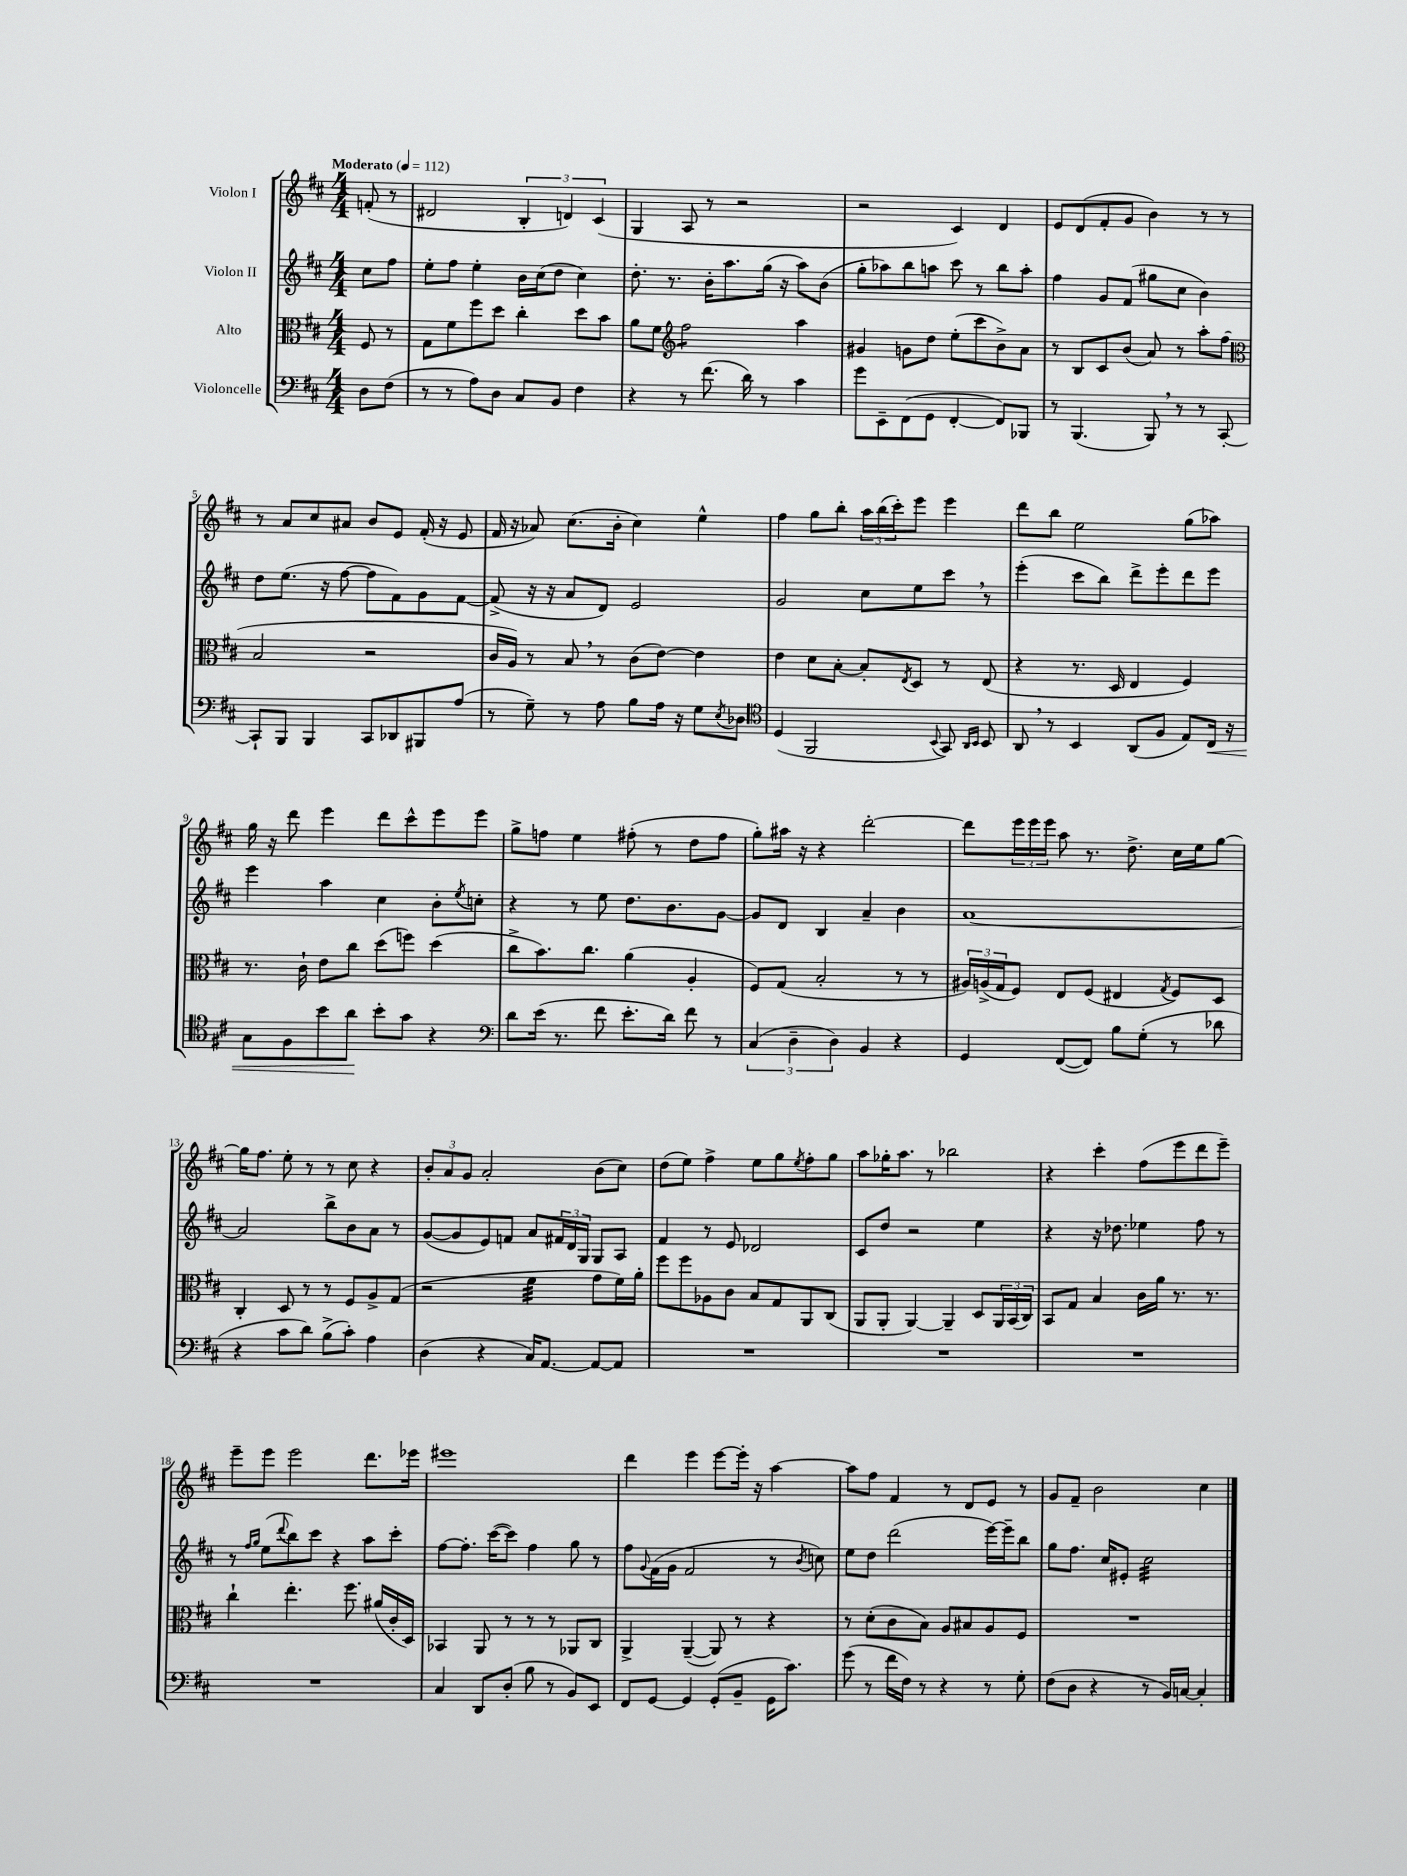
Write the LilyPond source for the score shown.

<<
\new StaffGroup <<
\new Staff = "s0" \with { instrumentName = "Violon I" } {
    \clef treble \key d \major \numericTimeSignature \time 4/4 \partial 4 \tempo "Moderato" 4 = 112
    f'8-.( r8 |
    dis'2 \tuplet 3/2 { b4-. d'4) cis'4( } |
    g4 a8 r8 r2 |
    r2 cis'4) d'4 |
    e'8 d'8( fis'8-. g'8 b'4) r8 r8 |
    r8 a'8 cis''8 ais'8 b'8 e'8 fis'16-.( r16 e'8 |
    fis'16 r16 aes'8) cis''8.( b'16-. cis''4) e''4-^ |
    fis''4 g''8 b''8-. \tuplet 3/2 { a''16 b''16( cis'''16-.) } e'''8 e'''4 |
    d'''8 b''8 e''2 g''8( aes''8) |
    g''16 r16 d'''8 e'''4 d'''8 cis'''8-^ e'''8 e'''8 |
    g''8-> f''8 e''4 fis''8-.( r8 d''8 fis''8 |
    g''8-.) ais''16 r16 r4 d'''2~-. |
    d'''8 \tuplet 3/2 { e'''16 e'''16 e'''16 } a''8 r8. d''8.-> cis''16 e''16 g''8~ |
    g''16 fis''8. e''8-. r8 r8 cis''8 r4 |
    \tuplet 3/2 { b'8-. a'8 g'8 } a'2-. b'8( cis''8) |
    d''8( e''8) fis''4-> e''8 g''8 \acciaccatura { e''8 } fis''8-. g''8 |
    a''8 ges''16-. a''8. r8 bes''2 |
    r4 cis'''4-. fis''8( e'''8 d'''8 e'''8--) |
    e'''8-- e'''8 e'''2 d'''8. ees'''16 |
    eis'''1 |
    d'''4 e'''4 e'''8~ e'''16-. r16 a''4~ |
    a''8 fis''8 fis'4 r8 d'8 e'8 r8 |
    g'8 fis'8-- b'2 cis''4 \bar "|." |
}
\new Staff = "s1" \with { instrumentName = "Violon II" } {
    \clef treble \key d \major \numericTimeSignature \time 4/4 \partial 4
    cis''8 fis''8 |
    e''8-. fis''8 e''4-. b'16 cis''16( d''8 cis''4) |
    d''8.-. r8. b'16-. a''8. g''16( r16 a''8) b'8( |
    g''8-. aes''8) b''8 a''8 cis'''8 r8 b''8 a''8-. |
    fis''4 g'8 fis'8( gis''8 cis''8 b'4) |
    d''8 e''8.( r16 fis''8~ fis''8 fis'8) g'8 fis'8~ |
    fis'8->( r16 r16 a'8 d'8) e'2 |
    g'2 cis''8 e''8 cis'''8 \breathe r8 |
    e'''4-.( cis'''8 b''8) d'''8-> e'''8-. d'''8 e'''8 |
    e'''4 a''4 cis''4 b'8-. \acciaccatura { e''8 } c''8-. |
    r4 r8 e''8 d''8. b'8. g'8~ |
    g'8 d'8 b4 a'4-- b'4 |
    a'1~ |
    a'2 b''8-> b'8 a'8 r8 |
    g'8~( g'8 e'8) f'8 a'8 \tuplet 3/2 { fis'16 d'16 g16 } g8 a8 |
    fis'4 r8 e'8 des'2 |
    cis'8 d''8 r2 e''4 |
    r4 r16 des''8. ees''4 fis''8 r8 |
    r8 \grace { fis''16 g''16 } e''8( \appoggiatura { d'''8 } b''8) cis'''8 r4 a''8 cis'''8-. |
    fis''8~ fis''8.-. cis'''16~( cis'''8) fis''4 g''8 r8 |
    fis''8 \appoggiatura { g'8 } fis'16( g'16 fis'2 r8 \acciaccatura { b'8 } c''8) |
    e''8 d''8 d'''2( e'''16~) e'''16-- b''8 |
    g''8 fis''8. cis''16 eis'8-. cis''2:32 \bar "|." |
}
\new Staff = "s2" \with { instrumentName = "Alto" } {
    \clef alto \key d \major \numericTimeSignature \time 4/4 \partial 4
    fis8 r8 |
    g8 fis'8 fis''8 d''8 cis''4-. d''8 b'8 |
    a'8 fis'8 \clef treble fis''2:8 a''4 |
    gis'4 g'8 d''8 e''8-.( cis'''8 b'8->) a'8 |
    r8 b8 cis'8 b'8( a'8) r8 a''8-. fis''8( |
    \clef alto b2 r2 |
    cis'16 a16) r8 b8 \breathe r8 cis'8( e'8~) e'4 |
    e'4 d'8 b8~-. b8-. \acciaccatura { e8 } d8 r8 e8( |
    r4 r8. d16 e4 fis4) |
    r8. cis'16-! e'8 cis''8 d''8( f''8) d''4( |
    cis''8-> b'8.) cis''8. a'4( a4-. |
    fis8) g8( b2-. r8 r8 |
    \tuplet 3/2 { ais16) a16->( g16 } fis8) e8 fis8( eis4 \acciaccatura { g8 } fis8) d8 |
    cis4-. d8 r8 r8 fis8 a8-> g8( |
    r2 fis'4:32 g'8 fis'16) a'16-. |
    fis''8 fis''8 aes8 cis'8 b8 g8 a,8 cis8( |
    a,8 a,8-. a,4~) a,4-- d8 \tuplet 3/2 { a,16 b,16( cis16) } |
    b,8 g8 b4 cis'16 a'16 r8. r8. |
    cis''4-! e''4.-. fis''8. ais'16( cis'16-. d16) |
    bes,4 a,8 r8 r8 r8 aes,8 cis8 |
    a,4-> a,4~--( a,8) r8 r4 |
    r8 d'8-.( cis'8 b8) a8 bis8 a8 fis8 |
    R1 \bar "|." |
}
\new Staff = "s3" \with { instrumentName = "Violoncelle" } {
    \clef bass \key d \major \numericTimeSignature \time 4/4 \partial 4
    d8 fis8( |
    r8 r8 a8) d8 cis8 b,8 fis4 |
    r4 r8 fis'8.( d'16) r8 cis'4 |
    g'8 e,8-- fis,8( g,8 fis,4~-. fis,8) bes,,8 |
    r8 b,,4.( b,,8) \breathe r8 r8 cis,8~-. |
    cis,8-! b,,8 b,,4 cis,8 des,8 bis,,8 a8( |
    r8 g8--) r8 a8 b8 a16 r16 g8 \acciaccatura { e8 } des8 |
    \clef tenor d4( fis,2 \appoggiatura { b,8 } g,8) \grace { a,16 b,16 } b,8 |
    a,8 \breathe r8 b,4 a,8( fis8 e8) cis16\< r16 |
    g8 fis8 b'8 a'8\! b'8-. g'8 r4 |
    \clef bass d'8 e'16( r8. fis'8 e'8.-. d'16) fis'8 r8 |
    \tuplet 3/2 { cis4( d4-- d4) } b,4 r4 |
    g,4 fis,8~( fis,8) b8 g8-.( r8 des'8 |
    r4 cis'8 d'8) b8->( cis'8-.) a4 |
    d4( r4 cis16) a,8.~ a,8~ a,8 |
    R1 |
    R1 |
    R1 |
    R1 |
    cis4 d,8 d8-.( b8 r8 b,8) e,8 |
    fis,8 g,8~ g,4 g,8-.( b,8-- g,16 cis'8.) |
    g'8( r8 fis'16 fis16) r8 r4 r8 g8-. |
    fis8( d8 r4 r8 b,16) c16~ c4-. \bar "|." |
}
>>
>>
